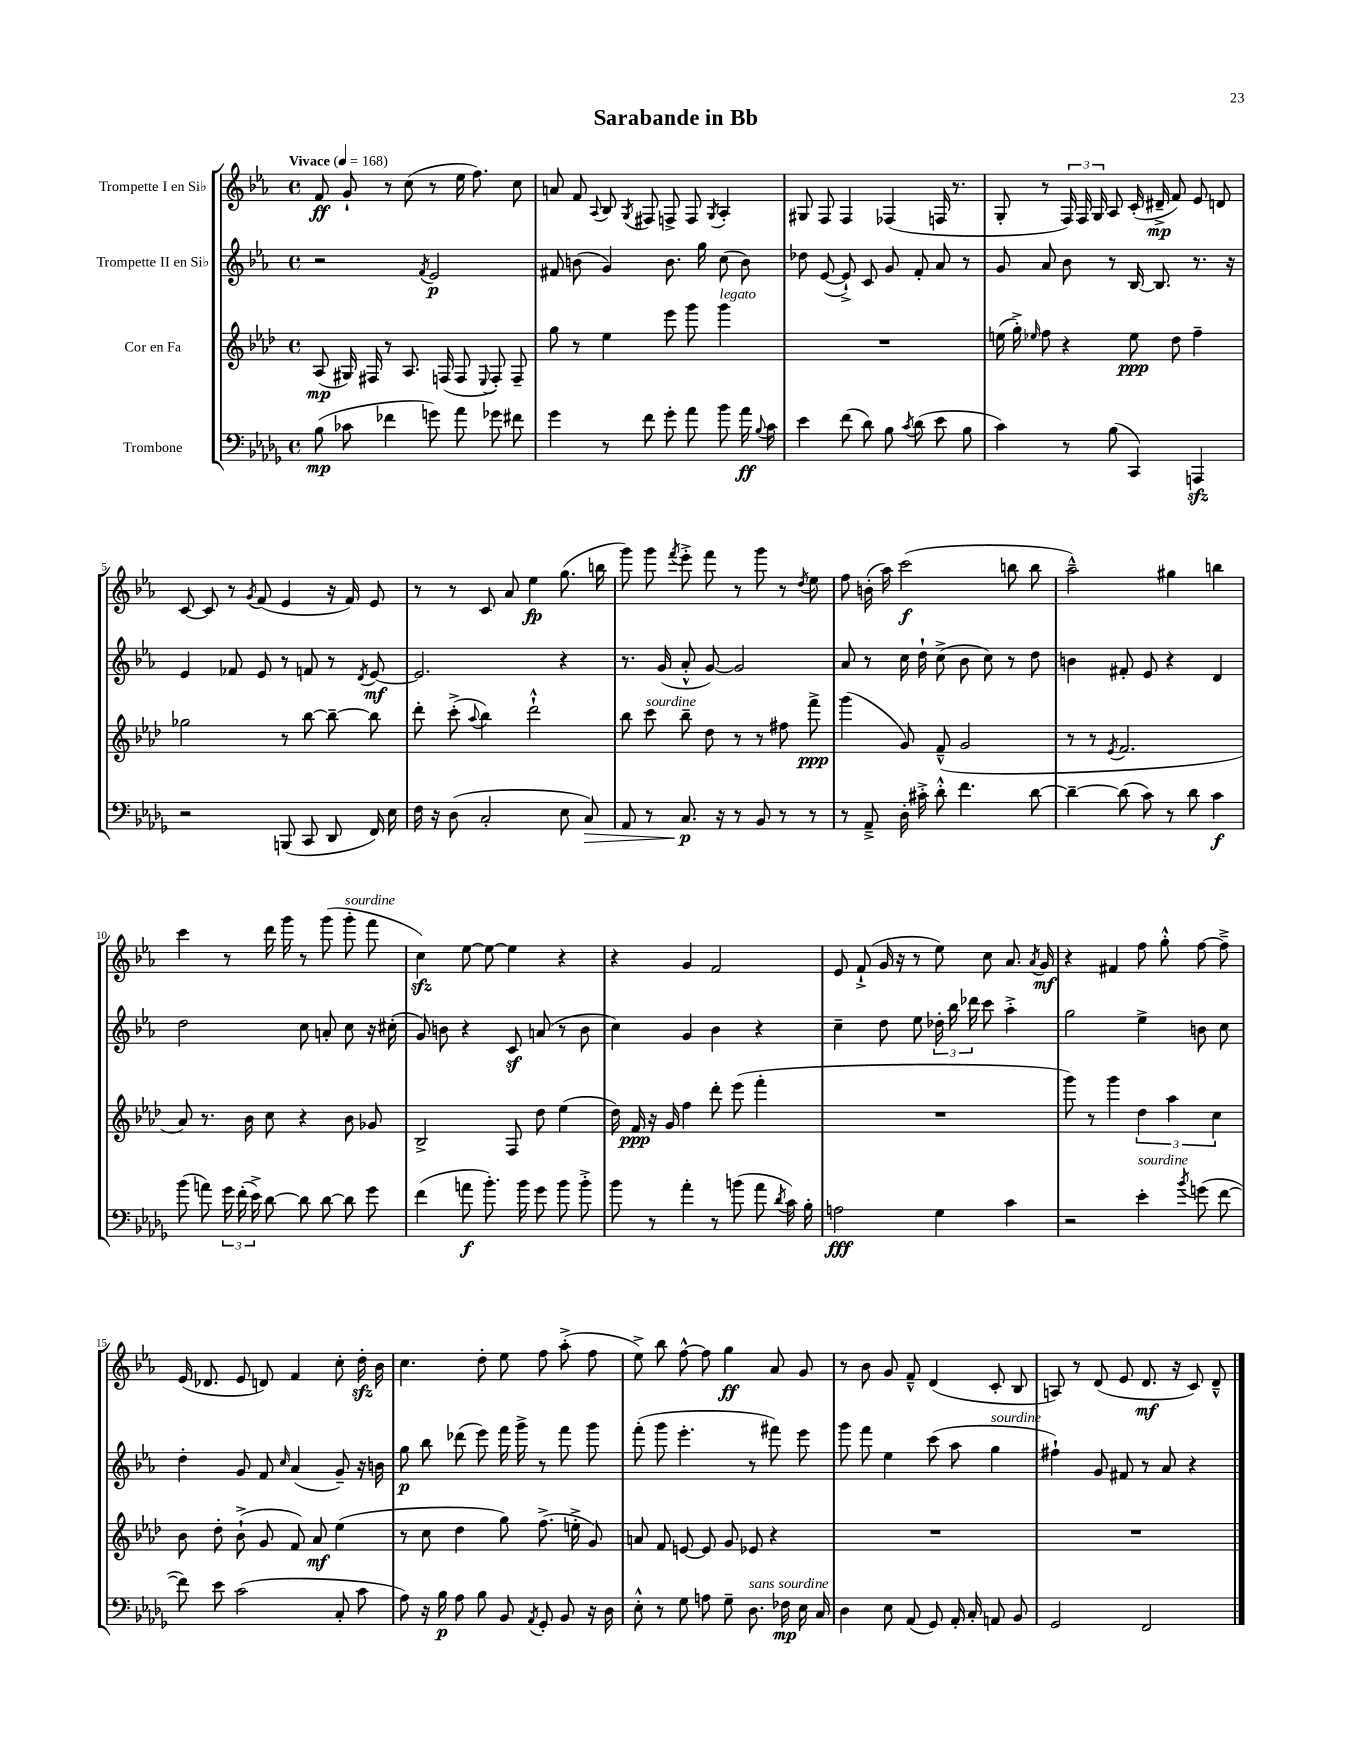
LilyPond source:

\header { title = "Sarabande in Bb" }
<<
\new StaffGroup <<
\new Staff = "s0" \with { instrumentName = "Trompette I en Sib" } {
    \clef treble \key ees \major \defaultTimeSignature \time 4/4 \tempo "Vivace" 4 = 168
    \autoBeamOff f'8\ff g'8-! r8 c''8( r8 ees''16 f''8.) c''8 |
    a'8 f'8 \appoggiatura { aes8 } bes8 \acciaccatura { g8 } fis8 f8-> f8 \acciaccatura { g8 } aes4-. |
    gis8 f8 f4 fes4( f16 r8. |
    g8-. r8 \tuplet 3/2 { f16) f16 g16 } aes8 c'16-.( dis'16--->\mp f'8) ees'8 d'8 |
    c'8~ c'8 r8 \acciaccatura { g'8 } f'8( ees'4 r16 f'16) ees'8 |
    r8 r8 c'8 aes'8 ees''4\fp g''8.( b''16 |
    g'''8) g'''8 \acciaccatura { f'''8 } ees'''8-.-> f'''8 r8 g'''8 r8 \acciaccatura { d''8 } ees''8 |
    f''8 b'16-.( aes''16) c'''2\f( b''8 b''8 |
    aes''2---^) gis''4 b''4 |
    c'''4 r8 d'''16 g'''16 r8 g'''8( g'''8-.^\markup { \italic "sourdine" } f'''8 |
    c''4\sfz) ees''8~ ees''8~ ees''4 r4 |
    r4 g'4 f'2 |
    ees'8 f'8-!->( g'16 r16 r8 ees''8) c''8 aes'8. \acciaccatura { aes'8 } g'16\mf |
    r4 fis'4 f''8 g''8-.-^ f''8~ f''8---> |
    ees'16( des'8. ees'8 d'8) f'4 c''8-. d''16-.\sfz bes'16 |
    c''4. d''8-. ees''8 f''8 aes''8-.->( f''8 |
    ees''8->) bes''8 f''8~-^ f''8 g''4\ff aes'8 g'8 |
    r8 bes'8 g'8 f'8---^ d'4( c'8-. bes8 |
    a8) r8 d'8( ees'8 d'8.\mf r16 c'8) d'8---^ \bar "|." |
}
\new Staff = "s1" \with { instrumentName = "Trompette II en Sib" } {
    \clef treble \key ees \major \defaultTimeSignature \time 4/4
    \autoBeamOff r2 \acciaccatura { f'8 } ees'2\p |
    fis'8 b'8( g'4) b'8. g''16 c''8( b'8) |
    des''8 ees'8~( ees'8-!->) c'8 g'8 f'8-. aes'8 r8 |
    g'8 aes'8 bes'8 r8 bes16~ bes8. r8. r16 |
    ees'4 fes'8 ees'8 r8 f'8 r8 \acciaccatura { d'8 } ees'8~\mf |
    ees'2. r4 |
    r8. g'16( aes'8-.-^ g'8~) g'2 |
    aes'8 r8 c''16 d''16-! c''8->( bes'8 c''8) r8 d''8 |
    b'4 fis'8-. ees'8 r4 d'4 |
    d''2 c''8 a'8-. c''8 r16 cis''16-.( |
    g'8) b'8 r4 c'8\sf a'8( r8 b'8 |
    c''4) g'4 bes'4 r4 |
    c''4-- d''8 ees''8 \tuplet 3/2 { des''16-. bes''16 des'''16 } c'''8 aes''4-.-> |
    g''2 ees''4-> b'8 c''8 |
    d''4-. g'8 f'8 \grace { c''16 } aes'4( g'8--) r16 b'16 |
    g''8\p bes''8 des'''8( ees'''8) f'''16 g'''16-> r8 f'''8 g'''8 |
    f'''8-.( g'''8 ees'''4.-. r8 fis'''8) ees'''8 |
    g'''8 f'''8 ees''4 c'''8( aes''8 g''4^\markup { \italic "sourdine" } |
    fis''4-!) g'8 fis'8 r8 aes'8 r4 \bar "|." |
}
\new Staff = "s2" \with { instrumentName = "Cor en Fa" } {
    \clef treble \key aes \major \defaultTimeSignature \time 4/4
    \autoBeamOff aes8\mp( gis16) fis16 r8 aes8. f16( f8 \appoggiatura { ees8 } f8-.) f8-- |
    g''8 r8 ees''4 ees'''8 g'''8 g'''4^\markup { \italic "legato" } |
    R1 |
    e''16( g''16-.->) \grace { ees''16 } f''8 r4 ees''8\ppp des''8 f''4-- |
    ges''2 r8 bes''8~ bes''8~-- bes''8 |
    des'''8-. c'''8-.->( \appoggiatura { aes''8 } bes''4) des'''2-!-^ |
    bes''8 c'''8^\markup { \italic "sourdine" } bes''8-- des''8 r8 r8 fis''8 f'''8->\ppp |
    g'''4( g'8) f'8---^( g'2 |
    r8 r8 \acciaccatura { ees'8 } f'2. |
    aes'8) r8. bes'16 c''8 r4 bes'8 ges'8 |
    bes2-> f8 des''8 ees''4( |
    des''16) f'16\ppp r16 g'16 f''4 des'''8-. ees'''8( f'''4-. |
    R1 |
    g'''8) r8 g'''4 \tuplet 3/2 { des''4 aes''4 c''4 } |
    bes'8 des''8-. bes'8-!->( g'8 f'8) aes'8\mf ees''4( |
    r8 c''8 des''4 g''8) f''8.->( e''16-.-> g'8) |
    a'8 f'8 e'8~ e'8 g'8 ees'8 r4 |
    R1 |
    R1 \bar "|." |
}
\new Staff = "s3" \with { instrumentName = "Trombone" } {
    \clef bass \key des \major \defaultTimeSignature \time 4/4
    \autoBeamOff bes8\mp( ces'8 fes'4 g'8) aes'8 ges'8 fis'8 |
    ges'4 r8 f'8 ges'8-. aes'8 bes'8 aes'16\ff \appoggiatura { bes8 } c'16 |
    ees'4 f'8( des'8) bes8 \acciaccatura { c'8 } des'8( ees'8 bes8 |
    c'4) r8 bes8( c,4) a,,4\sfz |
    r2 b,,8( c,8 des,8 f,16) ees16 |
    f16 r16 des8( c2-. ees8 c8\>) |
    aes,8 r8 c8.\p\! r16 r8 bes,8 r8 r8 |
    r8 aes,8---> des16-. cis'16-.-> des'8-.-^ f'4. des'8~ |
    des'4~-- des'8( c'8) r8 des'8 c'4\f |
    bes'8( a'8) \tuplet 3/2 { ges'16 f'16-.( ees'16->) } des'8~ des'8 des'8~ des'8 ges'8 |
    f'4( a'8\f bes'8.-.) bes'16 ges'8 bes'8 bes'8-.-> |
    bes'8 r8 aes'4-. r8 b'8( aes'8 \acciaccatura { des'8 } c'16) bes16-. |
    a2\fff ges4 c'4 |
    r2 ees'4-.^\markup { \italic "sourdine" } \acciaccatura { bes'8 } g'8( f'8~ |
    f'8) ees'8 c'2( c8-. c'8 |
    aes8) r16 bes16\p aes8 bes8 bes,8 \acciaccatura { aes,8 } ges,8-. bes,8 r16 des16 |
    ees8-.-^ r8 ges8 a8 ges8-- des8.^\markup { \italic "sans sourdine" } fes16\mp ees16 c16 |
    des4 ees8 aes,8( ges,8) aes,16-. c16-. a,8 bes,8 |
    ges,2 f,2 \bar "|." |
}
>>
>>
